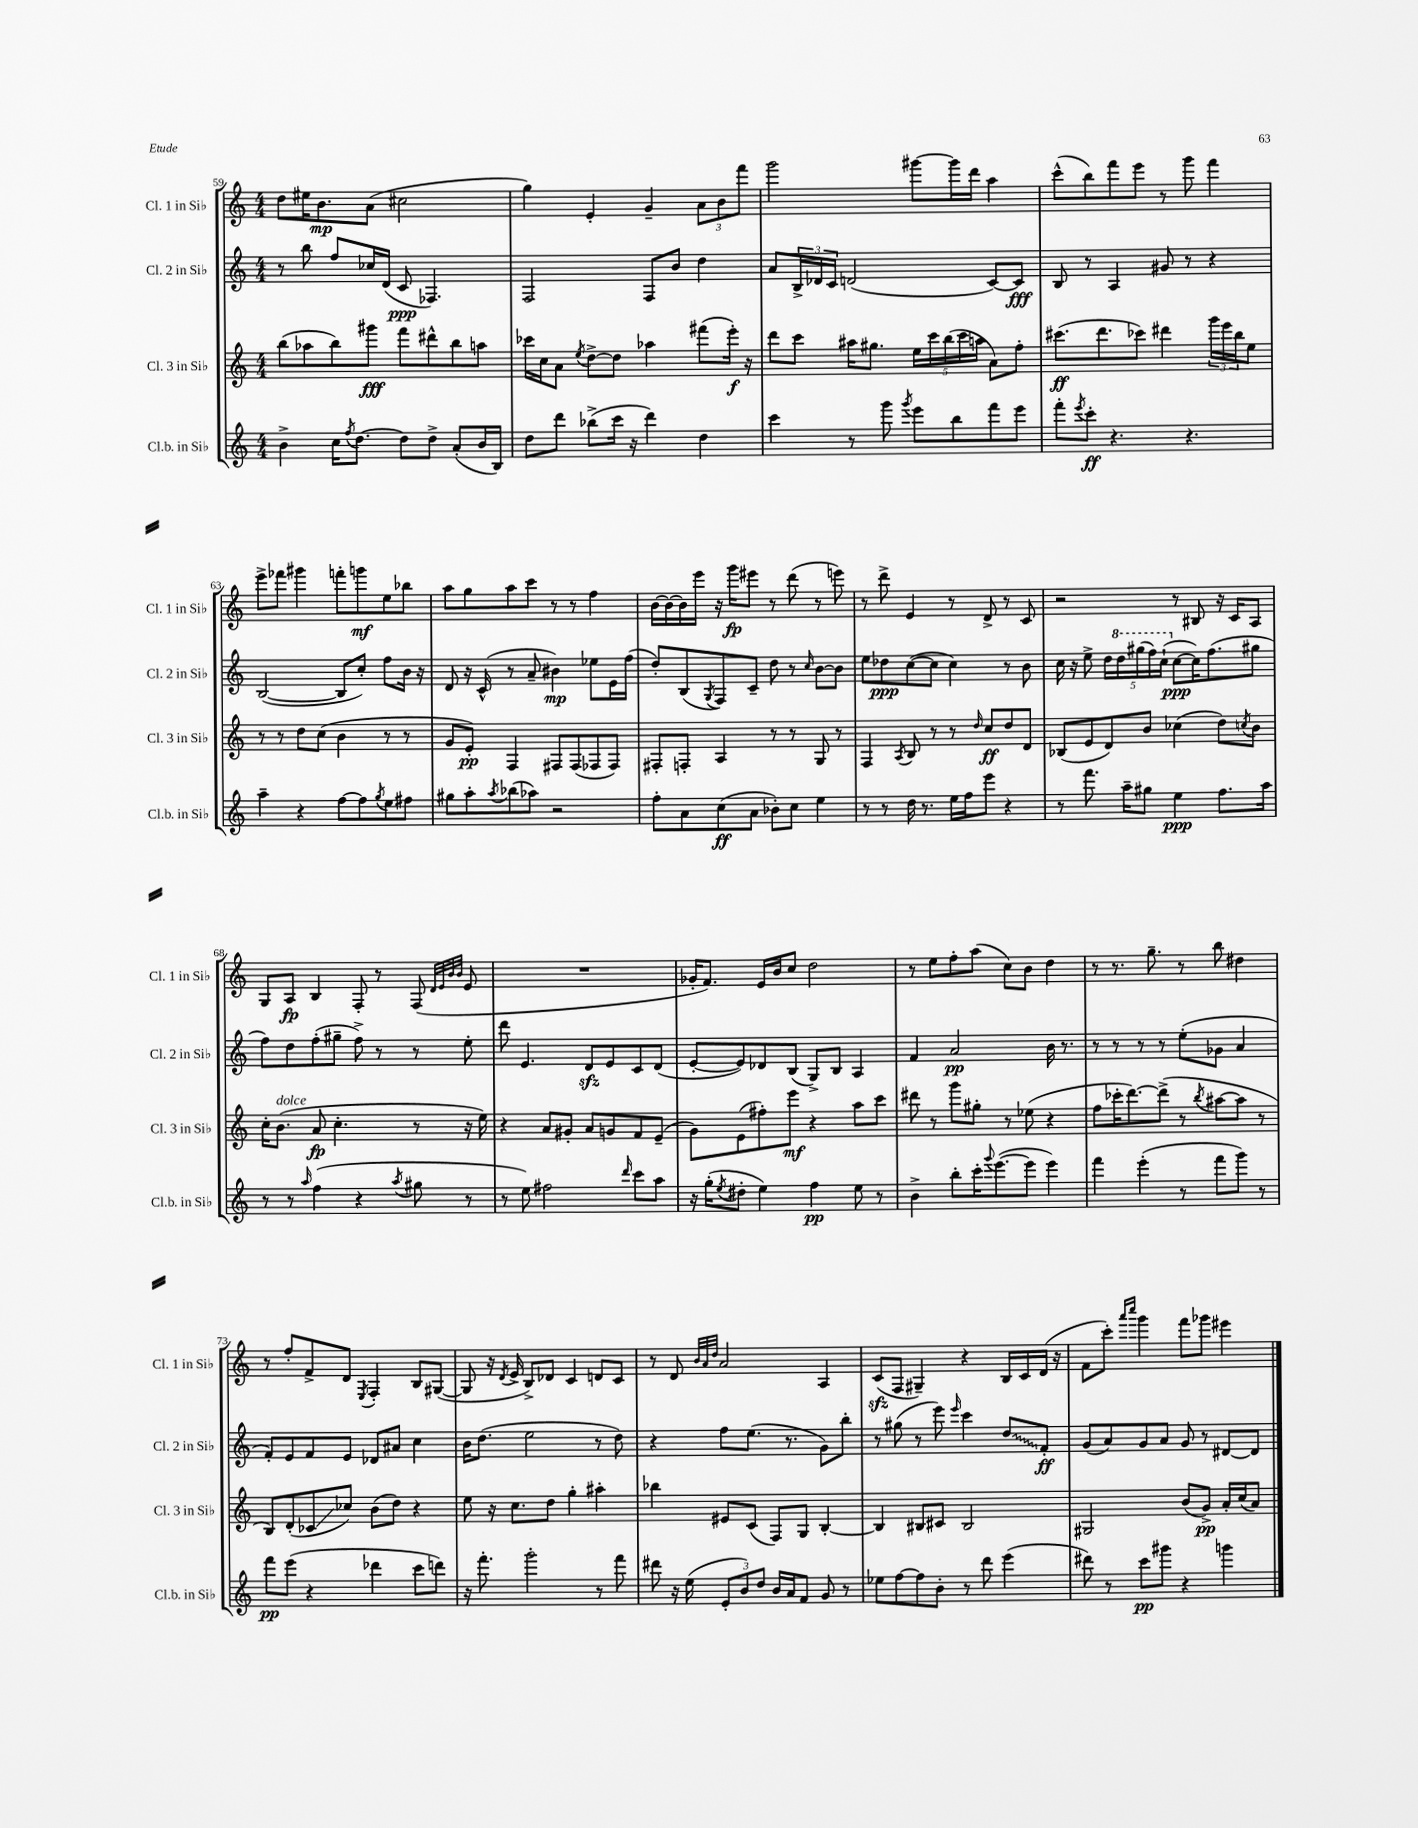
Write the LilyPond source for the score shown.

<<
\new StaffGroup <<
\new Staff = "s0" \with { instrumentName = "Cl. 1 in Sib" shortInstrumentName = "Cl. 1 in Sib" } {
    \clef treble \key c \major \numericTimeSignature \time 4/4
    d''8 eis''16 b'8.\mp a'8( cis''2 |
    g''4) e'4-. g'4-- \tuplet 3/2 { a'8 b'8 f'''8 } |
    g'''2 gis'''8~ gis'''16 d'''16 a''4 |
    c'''8-^( b''8) f'''8 e'''8 r8 g'''8 f'''4 |
    e'''8-> fes'''8 gis'''4 f'''8-. g'''8\mf e''8 bes''8 |
    a''8 g''8 a''8 c'''8 r8 r8 f''4 |
    b'16~ b'16~ b'16 e'''16 r16 g'''16\fp eis'''8 r8 d'''8( r8 e'''8) |
    r8 d'''8-> e'4 r8 d'8-> r8 c'8 |
    r2 r8 bis8 r16 c'16 a8 |
    g8 a8\fp b4 f8-. r8 f8( \grace { d'32 e'32 b'32 b'32 } e'8 |
    R1 |
    ges'16-. f'8.) e'16 b'16 c''8 d''2 |
    r8 e''8 f''8-. a''8( c''8) b'8 d''4 |
    r8 r8. g''8.-- r8 b''8 dis''4 |
    r8 f''8-. f'8-> d'8 \acciaccatura { e8 } f4-. b8 gis8~( |
    gis8 r16 \acciaccatura { d'8 } e'16-> b8->) des'8 c'4 d'8 c'8 |
    r8 d'8 \grace { b'32 a'32 d''32 } a'2 a4 |
    c'8\sfz( f8 gis4--) r4 b16 c'16 d'16( r16 |
    f'8 c'''8-.) \grace { a'''16 c''''16 } g'''4 f'''8 ges'''8 eis'''4 \bar "|." |
}
\new Staff = "s1" \with { instrumentName = "Cl. 2 in Sib" shortInstrumentName = "Cl. 2 in Sib" } {
    \clef treble \key c \major \numericTimeSignature \time 4/4
    r8 b''8 f''8 ces''16 d'16( c'8\ppp fes4.) |
    f2 f8 b'8 d''4 |
    a'8 \tuplet 3/2 { b16-> des'16 c'16 } d'2( c'8~) c'8\fff |
    b8 r8 a4 gis'8 r8 r4 |
    b2~( b8 c''8-.) f''8 b'16 r16 |
    d'8 r16 c'16-^( r8 a'8-- bis'4\mp) ees''8 e'16 f''16( |
    d''8-.) b8( \acciaccatura { g8 } f8) c'8-- d''8 r8 \grace { c''16 } b'8~ b'8 |
    e''8 des''8\ppp c''8~( c''8 c''4) r8 b'8 |
    c''16 r16 e''8-> \tuplet 5/4 { d''16 \ottava #1 d'''16 gis'''16( f'''16) c'''16-!( \ottava #0 } c''8~\ppp c''16) f''8.( gis''8 |
    f''8) d''8 f''8-.( gis''8-- f''8->) r8 r8 e''8-. |
    d'''8 e'4. d'8\sfz e'8 c'8 d'8( |
    e'8~-. e'8) des'8 b8( g8->) b8 a4 |
    f'4 a'2\pp b'16 r8. |
    r8 r8 r8 r8 e''8-.( ges'8 a'4 |
    f'8-.) e'8 f'8 e'8 des'8 ais'8 c''4 |
    b'16 d''8.( e''2 r8 d''8) |
    r4 f''8 e''8.( r8. g'8) b''8-. |
    r8 gis''8( r8 e'''8) \grace { e'''16 } c'''4 \once \override Glissando.style = #'zigzag d''8\glissando f'8-.\ff |
    g'8( a'8) g'8 a'8 g'8 r8 dis'8~ dis'8 \bar "|." |
}
\new Staff = "s2" \with { instrumentName = "Cl. 3 in Sib" shortInstrumentName = "Cl. 3 in Sib" } {
    \clef treble \key c \major \numericTimeSignature \time 4/4
    b''8( aes''8 b''8) gis'''8\fff f'''8 dis'''8-^ b''8 a''8 |
    ces'''16 c''16 a'8 \acciaccatura { e''8 } d''8~-> d''8 aes''4 fis'''8( e'''16-.\f) r16 |
    d'''8 c'''8 ais''16 gis''8. \tuplet 5/4 { e''16 c'''16 b''16( c'''16 a''16 } a'8) f''8-. |
    cis'''8.\ff( d'''8. ces'''8) dis'''4 \tuplet 3/2 { g'''16 e'''16 b''16 } e''8 |
    r8 r8 d''8 c''8( b'4 r8 r8 |
    g'8 e'8-.\pp) f4 fis8 fis8( fes8 fes8) |
    fis8-. f8-. a4 r8 r8 g8 r8 |
    f4 \acciaccatura { a8 } b8 r8 r8 \grace { d''16 } c''8\ff d''8 d'8 |
    bes8( e'8 d'8) b'8 ces''4( d''8) \acciaccatura { c''8 } b'8 |
    c''16-. b'8.^\markup { \italic "dolce" }( a'8\fp c''4.-. r8 r16 e''16) |
    r4 a'8 gis'8-. a'8 g'8 f'8 e'8--( |
    g'8) e'8( fis''8-.) e'''8\mf r4 a''8 c'''8 |
    dis'''8 r8 g'''8 gis''8-. r8 ees''8( r4 |
    f''8 ces'''16-. d'''8.~) d'''8->( r8 \acciaccatura { b''8 } ais''8~ ais''8 r8 |
    b8) d'8-.( ces'8\glissando ces''8) b'8( d''8) r4 |
    e''8 r16 c''8. d''8 g''4-. ais''4-. |
    bes''4 eis'8 c'8( f8) g8 b4~-. |
    b4 bis8 cis'8 bis2 |
    gis2 b'8( g'8->\pp) a'16-. c''16( a'8) \bar "|." |
}
\new Staff = "s3" \with { instrumentName = "Cl.b. in Sib" shortInstrumentName = "Cl.b. in Sib" } {
    \clef treble \key c \major \numericTimeSignature \time 4/4
    b'4-> c''16 \acciaccatura { f''8 } d''8.~ d''8 d''8-> a'8-.( b'16 b16) |
    d''8 d'''8 bes''8->( c'''16 r16 d'''4) d''4 |
    c'''4 r8 g'''8 \acciaccatura { g'''8 } e'''8 b''8 f'''8 e'''8 |
    f'''8-. \acciaccatura { e'''8 } c'''8-.\ff r4. r4. |
    a''4-- r4 f''8~ f''8 \acciaccatura { g''8 } e''8 fis''8 |
    gis''8 a''8-. \acciaccatura { a''8 } bes''8( aes''8) r2 |
    f''8-. a'8 c''8\ff( a'8 bes'8-.) c''8 e''4 |
    r8 r8 d''16 r8. e''16 f''16 e'''8 r4 |
    r8 f'''8. a''16-- gis''8 e''4\ppp f''8. a''16 |
    r8 r8 \grace { a''16 } f''4( r4 \acciaccatura { a''8 } gis''8 r8 |
    r8 e''8) fis''2 \grace { d'''16 } c'''8 a''8 |
    r16 g''16-.( \acciaccatura { e''8 } dis''8-. e''4) f''4\pp e''8 r8 |
    b'4-> b''8-. c'''16-. \appoggiatura { g'''8 } e'''8.~( e'''8 e'''4) |
    f'''4 e'''4-.( r8 f'''8 g'''8) r8 |
    f'''8\pp e'''8( r4 des'''4 c'''8 d'''8) |
    r16 f'''8.-. g'''2-. r8 f'''8 |
    dis'''8 r16 e''16( \tuplet 3/2 { e'8-. b'8) d''8 } b'16 a'16 f'8 g'8 r8 |
    ees''8 f''8~ f''8 b'8-. r8 d'''8 e'''4( |
    dis'''8) r8 c'''8\pp gis'''8 r4 g'''4 \bar "|." |
}
>>
>>
\layout { \context { \Score currentBarNumber = #59 } }
